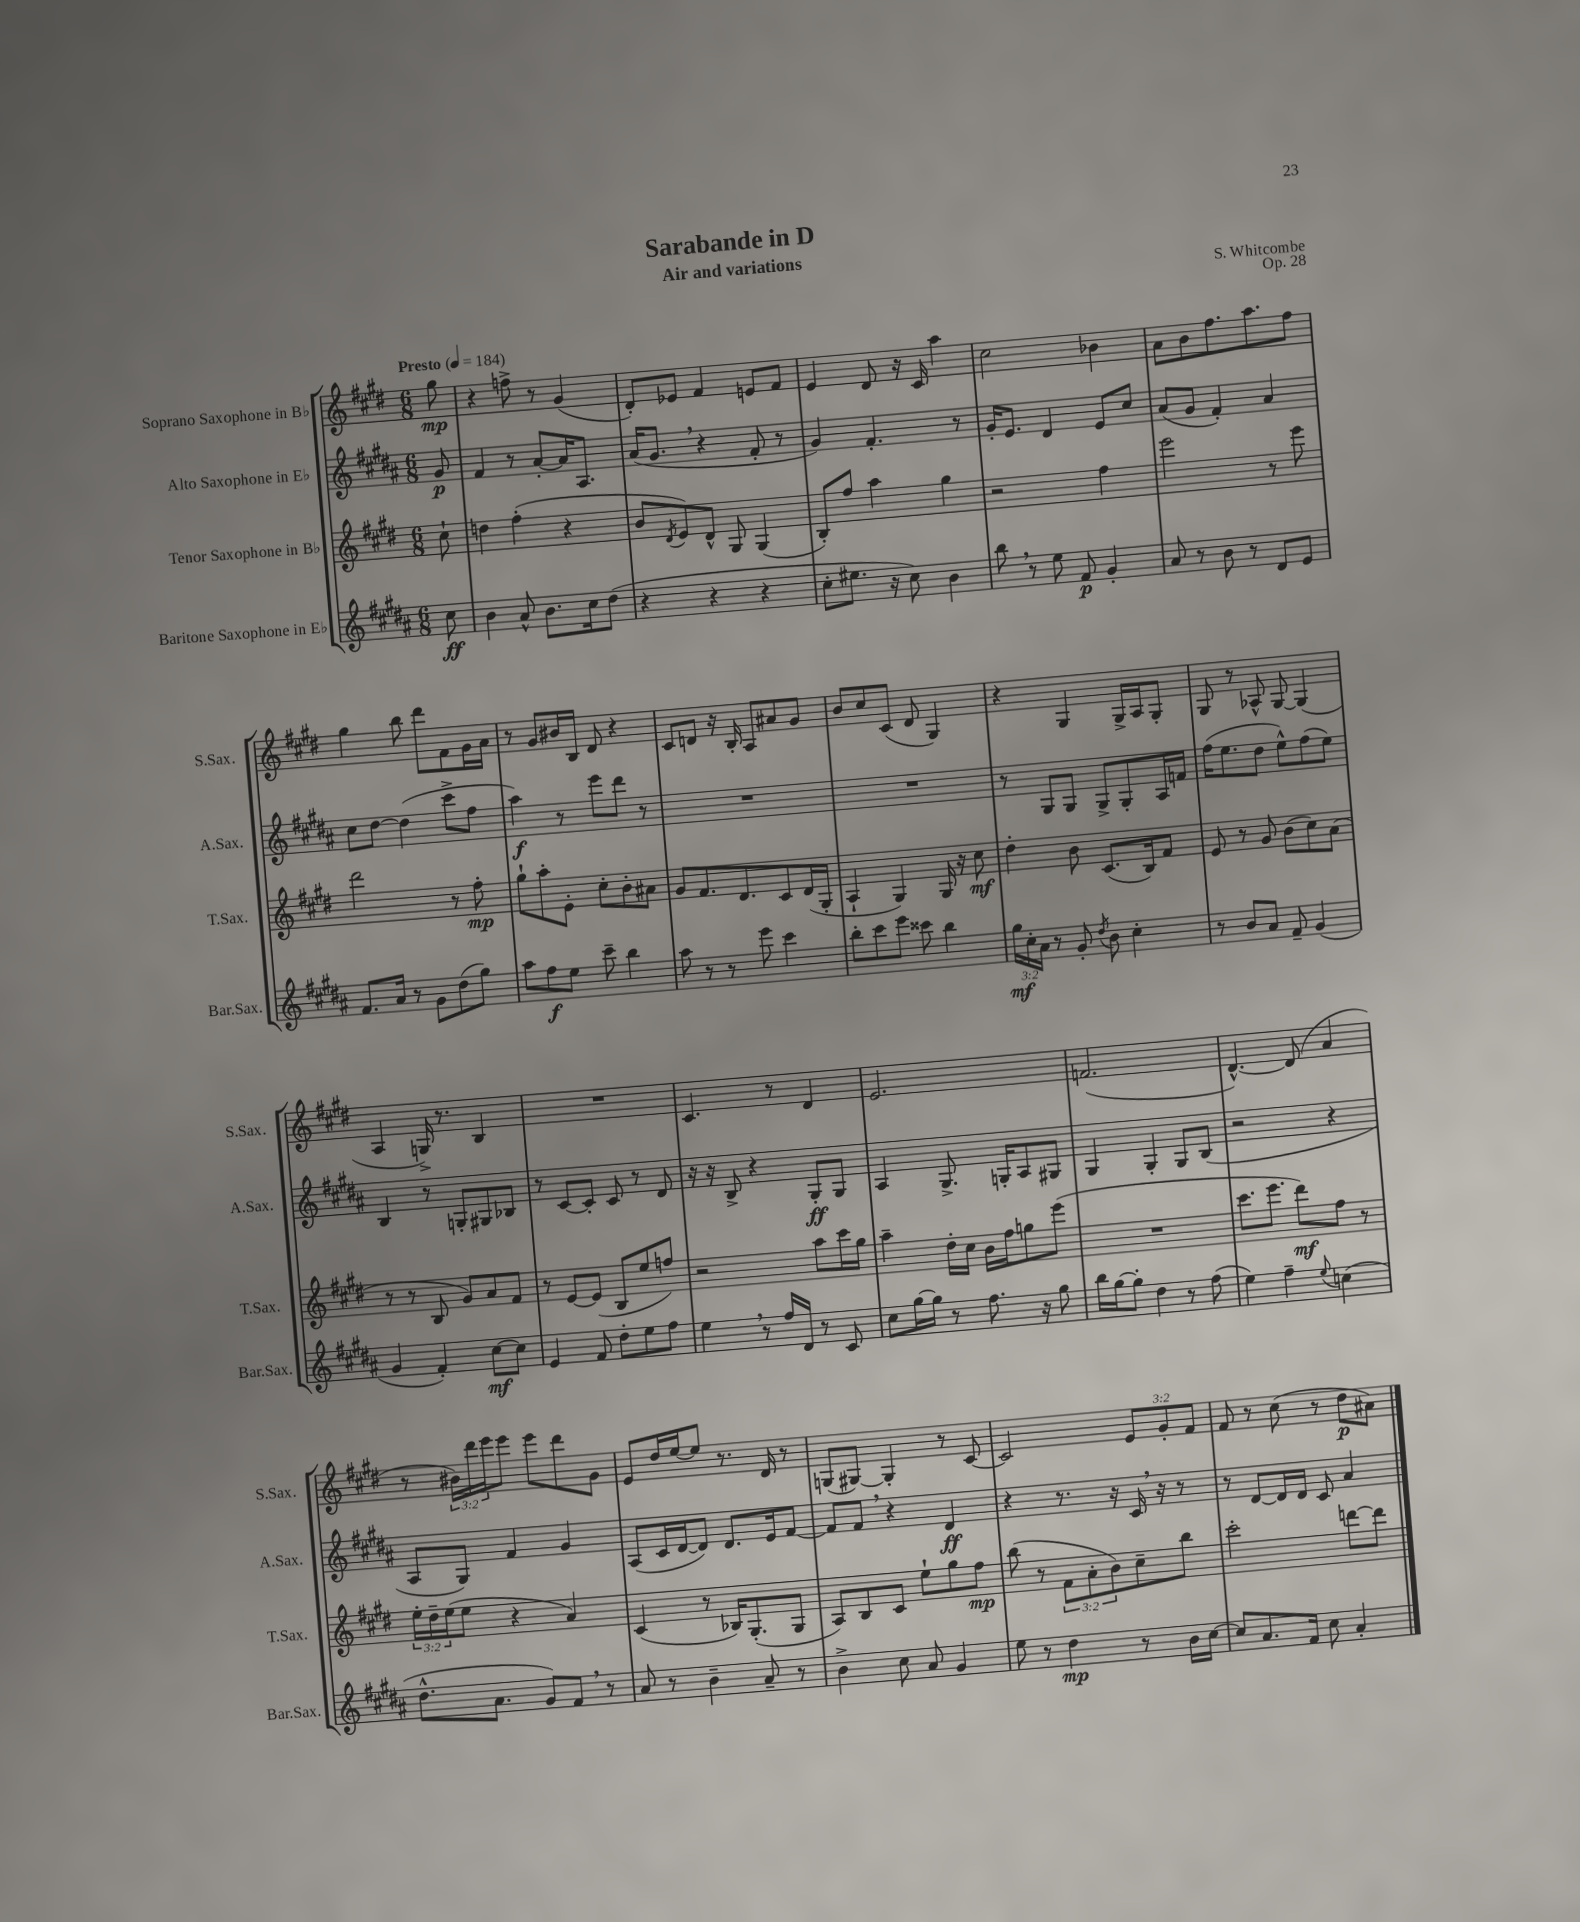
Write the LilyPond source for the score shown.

\header { title = "Sarabande in D" composer = "S. Whitcombe" subtitle = "Air and variations" opus = "Op. 28" }
<<
\new StaffGroup <<
\new Staff = "s0" \with { instrumentName = "Soprano Saxophone in Bb" shortInstrumentName = "S.Sax." } {
    \clef treble \key e \major \numericTimeSignature \time 6/8 \override Staff.TupletNumber.text = #tuplet-number::calc-fraction-text \partial 8 \tempo "Presto" 4 = 184
    gis''8\mp |
    r4 f''8-> r8 gis'4( |
    dis'8-.) ees'8 fis'4 e'8 fis'8 |
    e'4 dis'8 r16 cis'16 a''4 |
    cis''2 bes'4 |
    a'8 b'8 fis''8. a''8. fis''8 |
    gis''4 b''8 dis'''8 fis'8 gis'16 a'16 |
    r8 gis'8 bis'16 b16 dis'8 r4 |
    cis'8 d'8 r16 b16-. a8 ais'8 gis'8 |
    b'8 cis''8 cis'8( dis'8 gis4) |
    r4 gis4 gis16-> a16 gis8-. |
    gis8 r8 aes8-^ gis8~ gis4( |
    a4 g16->) r8. b4 |
    R2. |
    cis'4. r8 dis'4 |
    e'2. |
    f'2.( |
    dis'4.~-^) dis'8( a'4 |
    r8 \tuplet 3/2 { bis'16) dis'''16 e'''16 } e'''8 e'''8 dis'''8 gis'8 |
    e'8 dis''16 e''16~ e''8 r8. dis'16 r8 |
    g8( gis8~) gis4-. r8 cis'8~ |
    cis'2 \tuplet 3/2 { e'8 gis'8-. fis'8 } |
    fis'8 r8 cis''8( r8 dis''8\p ais'8) \bar "|." |
}
\new Staff = "s1" \with { instrumentName = "Alto Saxophone in Eb" shortInstrumentName = "A.Sax." } {
    \clef treble \key b \major \numericTimeSignature \time 6/8 \partial 8
    gis'8\p |
    fis'4 r8 ais'8~-. ais'16 ais8. |
    ais'16( gis'8. \breathe r4 fis'8-. r8 |
    gis'4) fis'4.-. r8 |
    gis'16-. e'8. dis'4 e'8 cis''8 |
    ais'8( gis'8 fis'4-.) ais'4 |
    cis''8 dis''8~ dis''4( cis'''8-> fis''8 |
    ais''4\f) r8 e'''8 dis'''8 r8 |
    R2. |
    R2. |
    r8 gis8 gis8 gis8-> gis8-. ais16 f'16 |
    fis''16( e''8. dis''8 e''8-^) fis''8( e''8) |
    b4 r8 g8-. gis8 bes8 |
    r8 cis'8~ cis'8-. cis'8 r8 dis'8 |
    r16 r16 b8-> r4 gis8-.\ff gis8 |
    ais4 gis8.-> g16-. ais8 gis8 |
    gis4 gis4-. gis8 b8( |
    r2 r4 |
    ais8 gis8) fis'4 gis'4 |
    ais8( cis'16 dis'16~ dis'8) dis'8. e'16 fis'8~ |
    fis'8 fis'8 \breathe r4 dis'4\ff |
    r4 r8. r16 cis'16 \breathe r16 r8 |
    r8 dis'8~ dis'16 dis'16 cis'8 ais'4 \bar "|." |
}
\new Staff = "s2" \with { instrumentName = "Tenor Saxophone in Bb" shortInstrumentName = "T.Sax." } {
    \clef treble \key e \major \numericTimeSignature \time 6/8 \override Staff.TupletNumber.text = #tuplet-number::calc-fraction-text \partial 8
    cis''8-! |
    d''4 fis''4-.( r4 |
    b'8 \acciaccatura { dis'8 } e'8) dis'8-^ gis8 gis4( |
    b8-.) fis''8 a''4 gis''4 |
    r2 fis''4 |
    e'''2 r8 e'''8 |
    dis'''2 r8 fis''8-.\mp |
    gis''8-! a''8-. e'8-. cis''8-. b'8-. ais'8 |
    gis'8 fis'8. dis'8. cis'8 dis'16( gis16-. |
    a4-! gis4) gis16 r16 cis''8\mf |
    dis''4-. b'8 cis'8.( b16) fis'8 |
    e'8 r8 gis'8 b'8( cis''8) a'8( |
    r8 r8 b8 gis'8) a'8 fis'8 |
    r8 e'8~ e'8( b8 e''8 f''8) |
    r2 a''8 cis'''16 gis''16 |
    a''4-- dis''16-. cis''16 b'16 fis''16 g''8 e'''8( |
    R2. |
    cis'''8. e'''8. dis'''8\mf) fis''8 r8 |
    \tuplet 3/2 { e''16-. dis''16-- e''16( } e''8 r4 a'4) |
    cis'4( r8 bes16) gis8.-.( gis8 |
    a8) b8 cis'8 e''8-! gis''8 fis''8\mp |
    b''8( r8 \tuplet 3/2 { fis'8 a'8-. b'8) } cis''8-- b''8 |
    cis'''2-. d'''8~ d'''8 \bar "|." |
}
\new Staff = "s3" \with { instrumentName = "Baritone Saxophone in Eb" shortInstrumentName = "Bar.Sax." } {
    \clef treble \key b \major \numericTimeSignature \time 6/8 \override Staff.TupletNumber.text = #tuplet-number::calc-fraction-text \partial 8
    cis''8\ff |
    b'4 ais'8-^ b'8. cis''16 dis''8( |
    r4 r4 r4 |
    cis''8-. eis''8. r16 cis''8) b'4 |
    b''8 \breathe r8 e''8 fis'8\p gis'4-. |
    ais'8 r8 b'8 r8 dis'8 e'8 |
    fis'8. ais'16 r8 gis'8 dis''8( gis''8) |
    ais''8 fis''8\f e''8 cis'''8-- b''4 |
    ais''8 r8 r8 e'''8 cis'''4 |
    b''8-. cis'''8 e'''8 cisis'''8 b''4 |
    \tuplet 3/2 { gis''16\mf cis''16-. ais'16 } r8 gis'8-. \acciaccatura { dis''8 } b'8 cis''4-. |
    r8 b'8 ais'8 fis'8-- gis'4( |
    gis'4 fis'4-.) cis''8~\mf cis''8 |
    e'4 fis'8 dis''8-. e''8 fis''8 |
    e''4 \breathe r8 fis''16 dis'16 r8 cis'8 |
    cis''8 gis''16~ gis''16 r8 fis''8. r16 gis''8 |
    b''16 gis''16~ gis''8-. dis''4 r8 fis''8( |
    e''4) fis''4-- \appoggiatura { e''8 } c''4( |
    dis''8.-^ ais'8. gis'8) fis'8 \breathe r8 |
    ais'8 r8 b'4-- ais'8-- r8 |
    b'4-> cis''8 ais'8 gis'4 |
    e''8 r8 dis''4\mp r8 b'16 cis''16~ |
    cis''8 ais'8. fis'16 cis''8 ais'4-. \bar "|." |
}
>>
>>
\layout { \context { \Score \remove "Bar_number_engraver" } }
